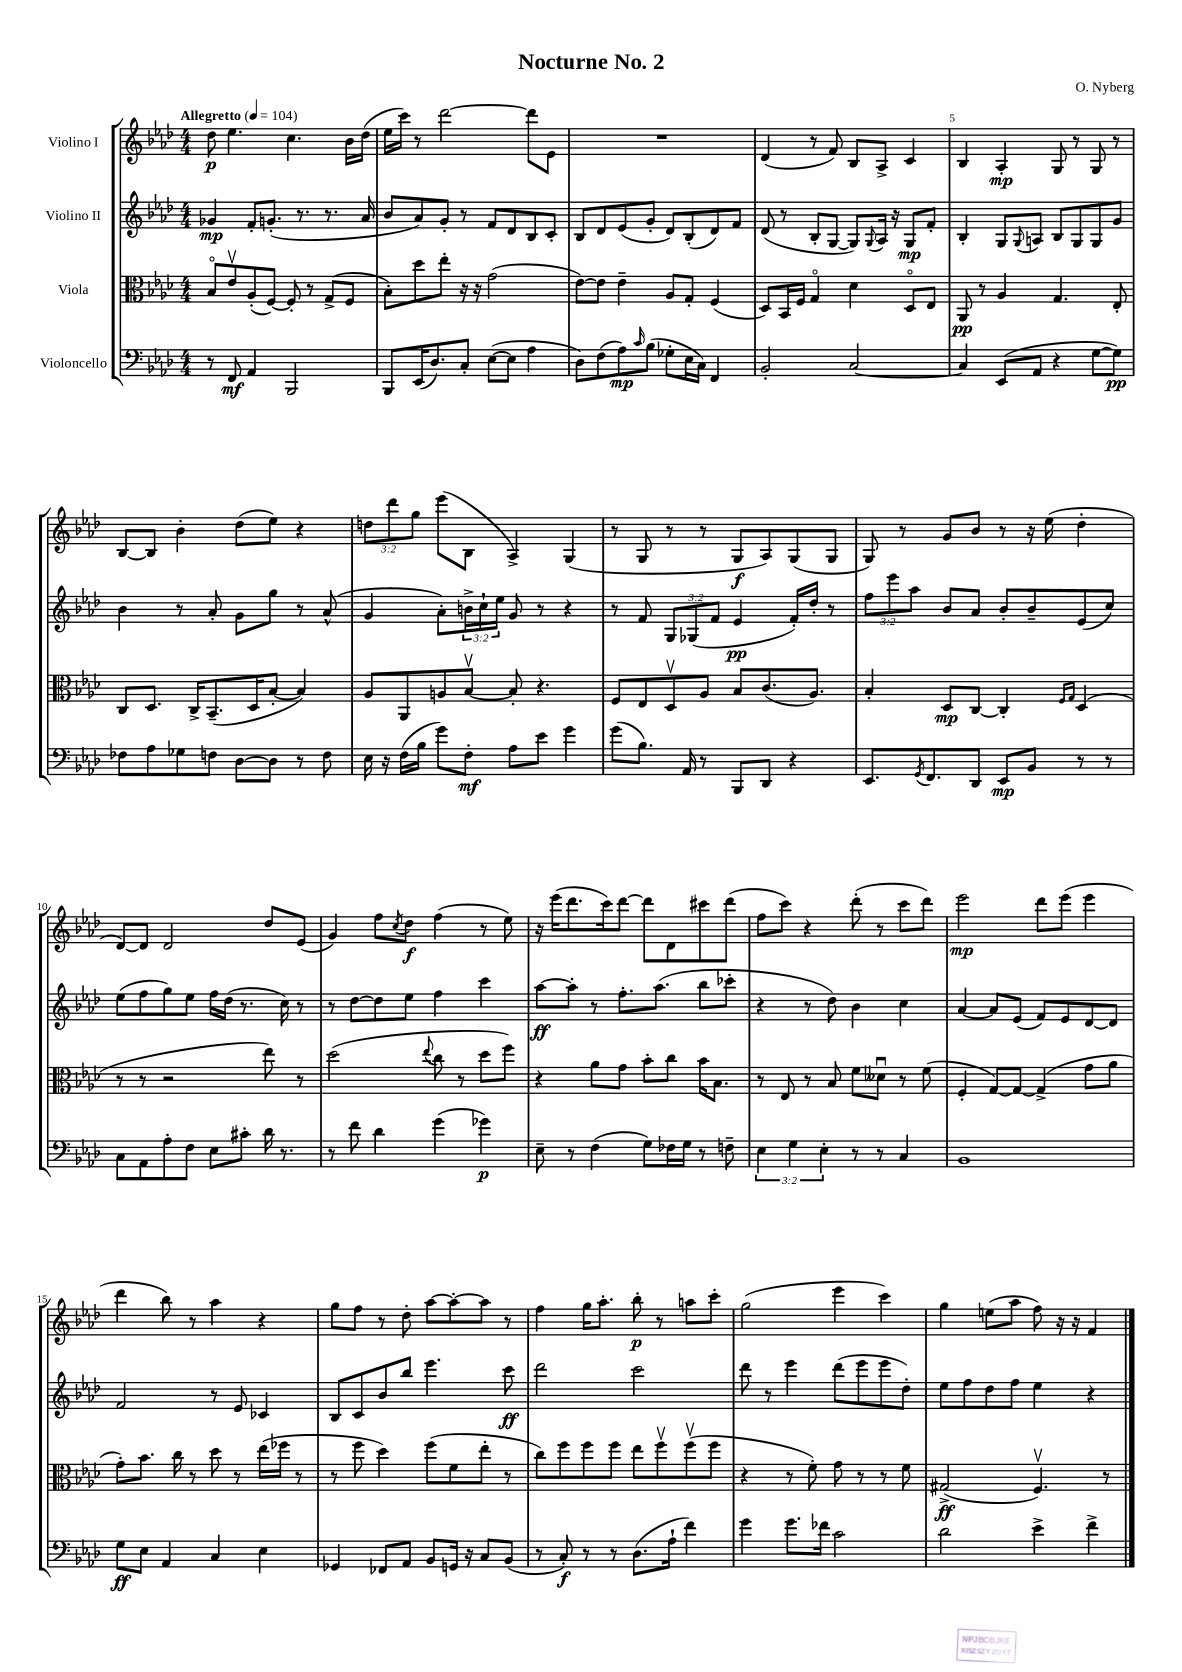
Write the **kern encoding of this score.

**kern	**kern	**kern	**kern
*staff4	*staff3	*staff2	*staff1
*clefF4	*clefC3	*clefG2	*clefG2
*k[b-e-a-d-]	*k[b-e-a-d-]	*k[b-e-a-d-]	*k[b-e-a-d-]
*M4/4	*M4/4	*M4/4	*M4/4
*MM104	*MM104	*MM104	*MM104
8r	8B-o/L	4g-/	8dd-\
8FF/	8e-v/	.	4.ee-\
4AA-/	(8A-'/	8f'/L	.
.	[8F/J)	(8.g'/J	.
2BBB-/	8F'/]	.	4.cc\
.	.	8.r	.
.	8r	.	.
.	(8G^/L	8.r	.
.	8F/J	.	16b-\LL
.	.	16a-/	(16dd-\JJ
=	=	=	=
8BBB-/L	8B-'\L)	8b-/L	16ee-\LL
.	.	.	16ccc\JJ)
(16EE-/K	8dd-\	8a-/)	8r
8.D-/)	.	.	.
.	8ee-'\J	8g'/J	[2ddd-\
8C'/J	16r	8r	.
.	16r	.	.
([8E-\L	(2g\	8f/L	.
8E-\]J	.	8d-/	.
4A-\	.	8B-/	8ddd-\]L
.	.	8c'/J	8e-\J
=	=	=	=
8D-\L)	[8e-\L)	8B-/L	1r
(8F\	8e-\]J	8d-/	.
8A-\)	4e-~\	(8e-/	.
16qqc/	.	.	.
(8B-\J	.	8g'/J	.
8G-'\L	8A-/L	8d-/L)	.
16E-\L	8G'/J	(8B-'/	.
16C\JJ)	.	.	.
4FF/	(4F/	8d-/)	.
.	.	8f/J	.
=	=	=	=
2BB-'/	8D-/L)	(8d-/	(4d-/
.	16BB-/L	8r	.
.	16F/JJ	.	.
.	4Go/	8B-'/L	8r
.	.	[8G/J	8f/)
[2C/	4d-\	8G/]L)	8B-/L
.	.	8qqG/	.
.	.	16A-/Jk	8A-^/J
.	.	16r	.
.	8D-o/L	8G/L	4c/
.	8E-/J	8f'/J	.
=	=	=	=
4C/]	8AA-/	4B-'/	4B-/
.	8r	.	.
(8EE-/L	4A-/	8G/L	4A-'/
.	.	8qqG/	.
8AA-/J	.	8A/J	.
4r	4.G/	8B-/L	8G/
.	.	8G/	8r
[8G\L	.	8G/	8G/
8G\]J)	8E-'/	8g/J	8r
=	=	=	=
8F-\L	8C/L	4b-\	[8B-/L
8A-\	8.D-/J	.	8B-/]J
8G-\	.	8r	4b-'\
.	16C^/LK	.	.
8F\J	(8.BB-~/	8a-'/	.
[8D-\L	.	8g\L	(8dd-\L
.	16D-/K	.	.
8D-\]J	[8B-'/J	8gg\J	8ee-\J)
8r	4B-/])	8r	4r
8F\	.	(8a-^^/	.
=	=	=	=
16E-\	8A-/L	4g/	12dd\L
16r	.	.	.
.	.	.	12ddd-\
(16F\LL	8AA-/	.	.
.	.	.	12gg\J
16B-\JJ	.	.	.
8g\L)	8A/	8a-'\L)	(8eee-\L
8F'\J	[8B-v/J	24b^\L	8B-\J
.	.	24cc`\	.
.	.	24ee-\JJ	.
8A-\L	8B-'/]	8g/	4A-^/)
8e-\J	4.r	8r	.
4g\	.	4r	(4G/
=	=	=	=
(8g\L	8F/L	8r	8r
8.B-\J)	8E-/	8f/	8G/
.	8D-v/	12G/L	8r
16AA-/	.	.	.
.	.	(12G-/	.
8r	8A-/J	.	8r
.	.	12f/J	.
8BBB-/L	8B-/L	4e-/	8G/L
8DD-/J	(8.c/	.	8A-/)
4r	.	16f'/LL)	(8G/
.	8.A-/J)	16dd-'/JJ	.
.	.	8r	8G/J
=	=	=	=
8.EE-/L	4B-'/	12ff\L	8G/)
.	.	12eee-\	.
.	.	.	8r
.	.	12aa-\J	.
8qGG/	.	.	.
8.FF/	.	.	.
.	8D-/L	8b-/L	8g/L
8DD-/J	[8C/J	8a-/J	8b-/J
8EE-/L	4C'/]	8b-'/L	8r
8BB-/J	.	8b-~/	16r
.	.	.	(16ee-\
.	16qqF/LL	.	.
.	16qqG/JJ	.	.
8r	(4D-/	(8e-/	4dd-'\
8r	.	8cc/J)	.
=	=	=	=
8C\L	8r	(8ee-\L	[8d-/L)
8AA-\	8r	8ff\	8d-/]J
8A-'\	2r	8gg\)	2d-/
8F\J	.	8ee-\J	.
8E-\L	.	16ff\LL	.
.	.	(16dd-\JJ	.
8c#'\J	.	8.r	.
16d-\	8ee-\)	.	8dd-/L
8.r	.	16cc\)	.
.	8r	8r	(8e-/J
=	=	=	=
8r	(2dd-\	8r	4g/)
8f\	.	[8dd-\L	.
4d-\	.	8dd-\]	8ff\L
.	.	.	8qcc/
.	.	8ee-\J	8dd-\J
.	8qqee-/	.	.
(4g\	8cc\	4ff\	(4ff\
.	8r	.	.
4g-\)	8dd-\L	4ccc\	8r
.	8ff\J)	.	8ee-\)
=	=	=	=
8E-~\	4r	[8aa-\L	16r
.	.	.	(16eee-\LK
8r	.	8aa-'\]J	8.ddd-\
(4F\	8a-\L	8r	.
.	.	.	16ccc\k)
.	8g\J	8.ff'\L	[8ddd-\J
8G\L)	8b-'\L	.	8ddd-\]L
.	.	(8.aa-\J	.
16F-\L	8cc\J	.	8d-\
16G\JJ	.	.	.
8r	16b-\LK	8bb-\L	8ccc#\
.	8.B-\J	.	.
8F~\	.	8ccc-'\J	(8ddd-\J
=	=	=	=
6E-\	8r	4r	8ff\L
.	8E-/	.	8ccc\J)
6G\	.	.	.
.	8r	8r	4r
6E-'\	.	.	.
.	8B-/	8dd-\)	.
8r	8f\L	4b-\	(8ddd-'\
8r	8d--u\J	.	8r
4C/	8r	4cc\	8ccc\L
.	(8f\	.	8ddd-\J)
=	=	=	=
1BB-	4F'/	[4a-/	2eee-\
.	[8G/L)	8a-/]L	.
.	8G/_J	(8e-/J	.
.	(4G^/]	8f/L)	8ddd-\L
.	.	8e-/	(8eee-\J
.	8g\L	[8d-/	4eee-\
.	8a-\J	8d-/]J	.
=	=	=	=
8G\L	8g'\L)	2f/	4ddd-\
8E-\J	8.b-\J	.	.
4AA-/	.	.	8bb-\)
.	16cc\	.	.
.	8r	.	8r
4C/	8dd-\	8r	4aa-\
.	8r	8e-/	.
4E-\	(16ee-\LL	4c-/	4r
.	16ff-\JJ	.	.
.	8r	.	.
=	=	=	=
4GG-/	8r	8B-/L	8gg\L
.	8ff\	8c/	8ff\J
8FF-/L	4dd-\)	8b-/	8r
8AA-/J	.	8bb-/J	8dd-'\
8BB-/L	(8ff\L	4.eee-\	[8aa-\L
16GG/Jk	8f\	.	8aa-'\_
16r	.	.	.
8C/L	8ee-'\J	.	8aa-\]J
(8BB-/J	8r	8ccc\	8r
=	=	=	=
8r	8cc\L)	2ddd-\	4ff\
8C'/)	8ff\	.	.
8r	8ff\	.	16gg\LK
.	.	.	8.aa-'\J
8r	8ff\J	.	.
(8.D-\L	8ee-\L	2ccc\	8bb-'\
.	8ffv\	.	8r
16A-`\Jk	.	.	.
4f\)	(8ffv\	.	8aa\L
.	8ff\J	.	8ccc'\J
=	=	=	=
4g\	4r	8ddd-\	(2gg\
.	.	8r	.
8.g\L	8r	4eee-\	.
.	8f'\)	.	.
16f-\Jk	.	.	.
2c\	8g\	(8ddd-\L	4eee-\
.	8r	8eee-\	.
.	8r	8eee-\	4ccc\)
.	8f\	8dd-'\J)	.
=	=	=	=
2d-\	(2G#^/	8ee-\L	4gg\
.	.	8ff\	.
.	.	8dd-\	(8ee\L
.	.	8ff\J	8aa-\J
4e-^\	4.Fv/)	4ee-\	8ff\)
.	.	.	16r
.	.	.	16r
4f^\	.	4r	4f/
.	8r	.	.
==	==	==	==
*-	*-	*-	*-
